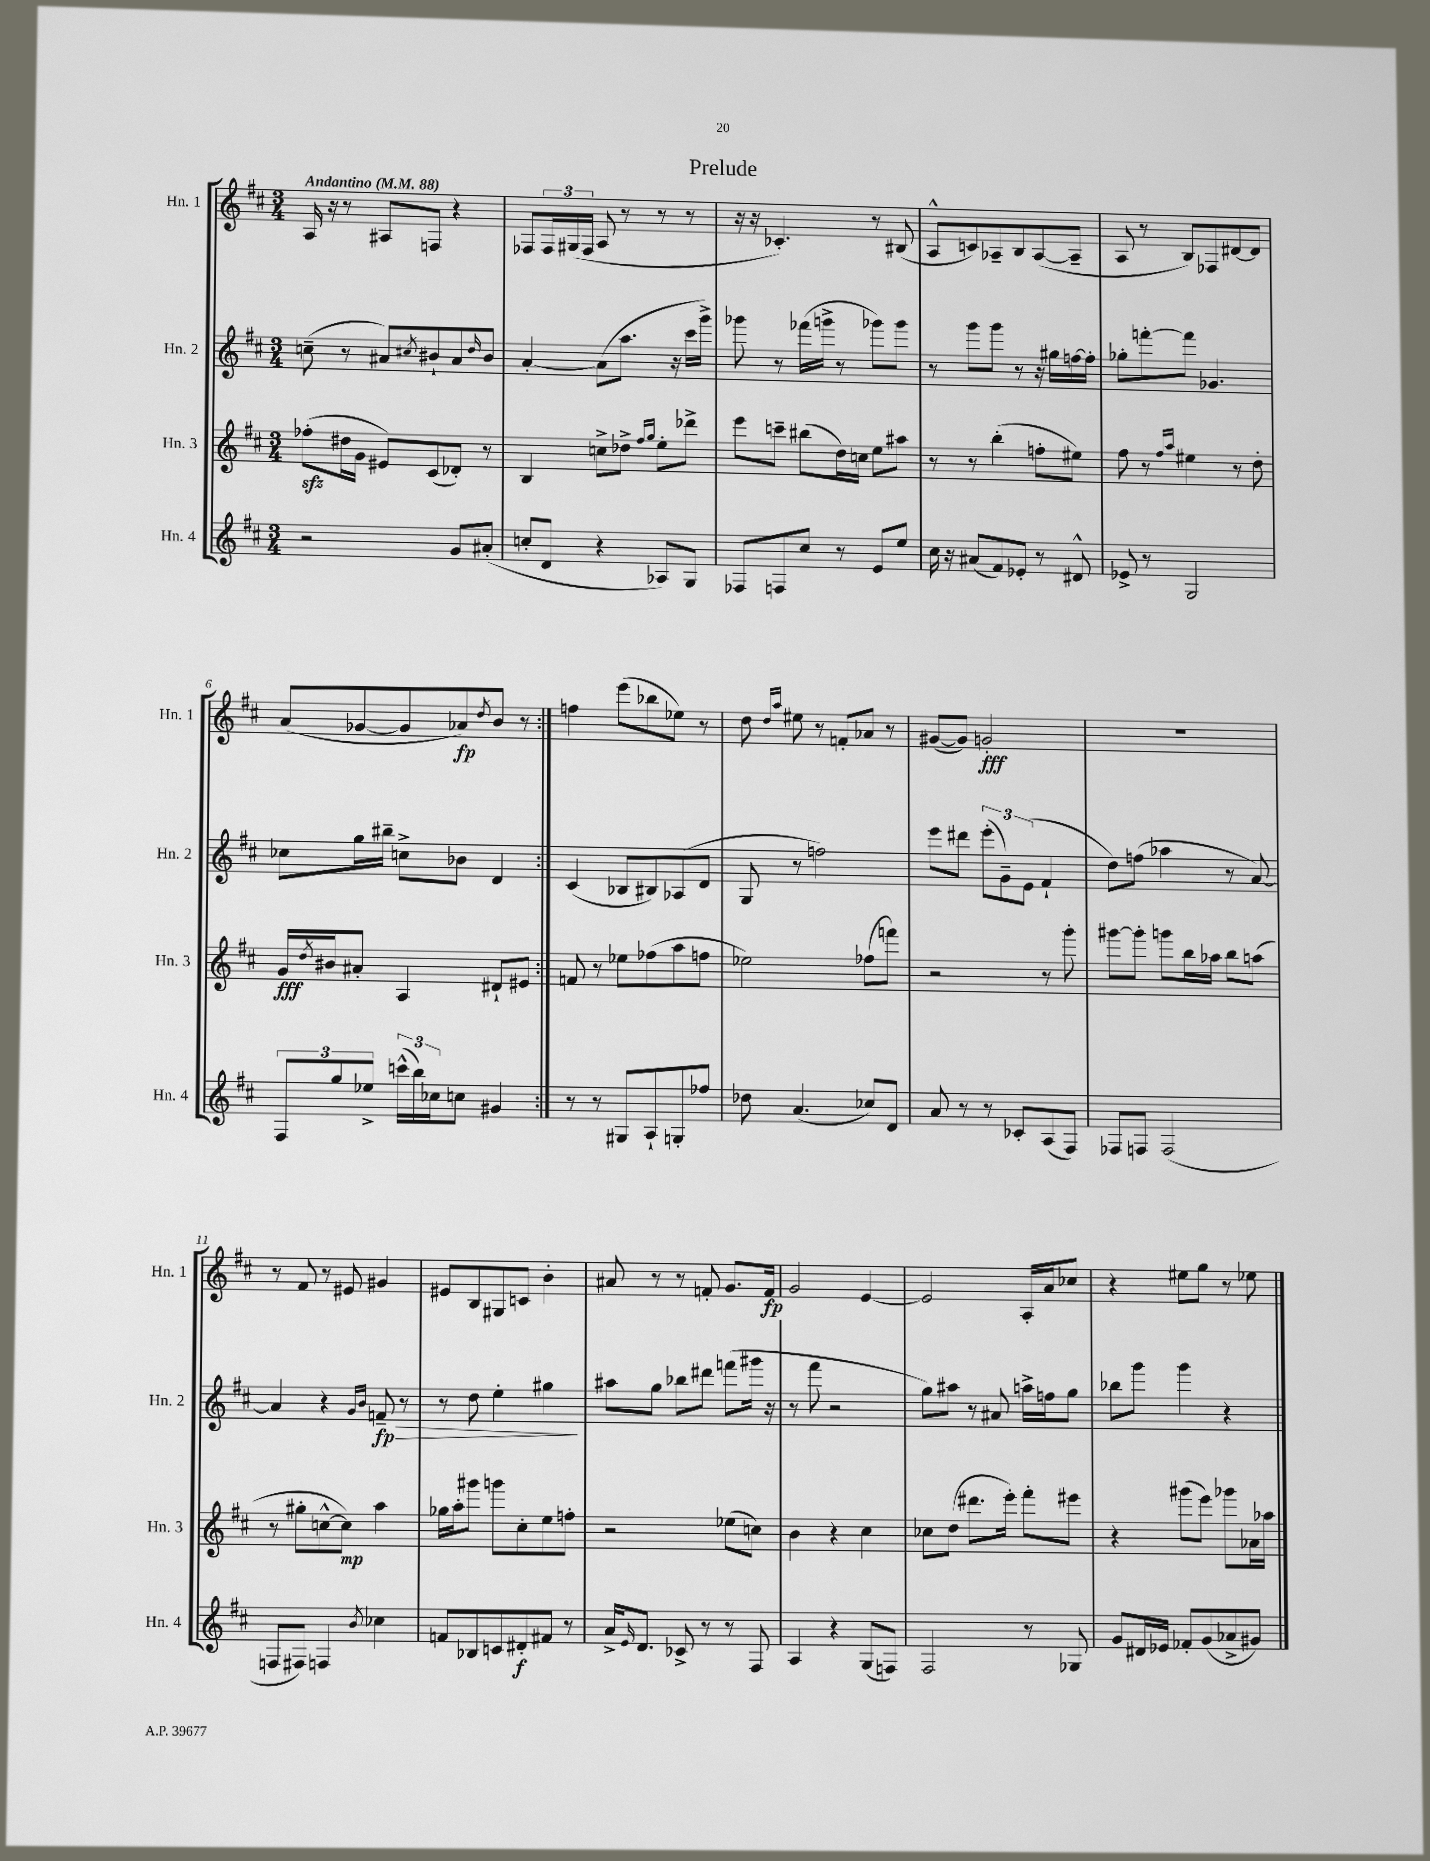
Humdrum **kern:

**kern	**dynam	**kern	**dynam	**kern	**dynam	**kern	**dynam
*part4	*part4	*part3	*part3	*part2	*part2	*part1	*part1
*staff4	*staff4	*staff3	*staff3	*staff2	*staff2	*staff1	*staff1
*I"Hn. 4	*	*I"Hn. 3	*	*I"Hn. 2	*	*I"Hn. 1	*
*I'Hn. 4	*	*I'Hn. 3	*	*I'Hn. 2	*	*I'Hn. 1	*
*clefG2	*	*clefG2	*	*clefG2	*	*clefG2	*
*k[f#c#]	*	*k[f#c#]	*	*k[f#c#]	*	*k[f#c#]	*
*M3/4	*	*M3/4	*	*M3/4	*	*M3/4	*
*MM88	*	*MM88	*	*MM88	*	*MM88	*
=1	=1	=1	=1	=1	=1	=1	=1
!	!	!	!	!	!	!LO:TX:a:B:t=Andantino	!
2r	.	(8ff-Xzz'\L	.	(8ccn~\	.	16A/	.
.	.	.	.	.	.	16r	.
.	.	16dd#X\L	.	8r	.	8r	.
.	.	16g\JJ	.	.	.	.	.
.	.	8e#X/L)	.	8a#X/L)	.	8A#X/L	.
.	.	.	.	8qcc#X/	.	.	.
.	.	(8c#/	.	8b#X`/	.	8Fn/J	.
8g/L	.	8d-X'/J)	.	8a#/	.	4r	.
.	.	.	.	16qqdd/	.	.	.
(8a#X'/J	.	8r	.	8b#/J	.	.	.
=2	=2	=2	=2	=2	=2	=2	=2
8ccn'/L	.	4B/	.	[4a'/	.	8F-X/L	.
8d/J	.	.	.	.	.	24F-/L	.
.	.	.	.	.	.	(24G#X/	.
.	.	.	.	.	.	24F-/JJ	.
4r	.	8ccn^\L	.	(8a\L]	.	8A/	.
.	.	8dd-X^\J	.	8.aa\J	.	8r	.
.	.	16qqff#/LL	.	.	.	.	.
.	.	16qqgg/JJ	.	.	.	.	.
8A-X/L)	.	8ee'\L	.	.	.	8r	.
.	.	.	.	16r	.	.	.
8G/J	.	8ddd-X^\J	.	16ccc#\LL	.	8r	.
.	.	.	.	16ggg^\JJ)	.	.	.
=3	=3	=3	=3	=3	=3	=3	=3
8F-X/L	.	8eee\L	.	8ggg-X\	.	16r	.
.	.	.	.	.	.	16r	.
8Fn/	.	8cccn~\J	.	8r	.	4.c-X'/)	.
8cc#/J	.	(8bb#X\L	.	(16fff-X\LL	.	.	.
.	.	.	.	16gggn^\JJ	.	.	.
8r	.	16dd\L)	.	8r	.	.	.
.	.	16ccn\JJ	.	.	.	.	.
8e/L	.	8ee\L	.	8ggg-X\L)	.	8r	.
8ee/J	.	8aa#X\J	.	8ggg-\J	.	(8B#X/	.
=4	=4	=4	=4	=4	=4	=4	=4
16cc#\	.	8r	.	8r	.	8A^^/L	.
16r	.	.	.	.	.	.	.
(8a#X/L	.	8r	.	8ggg\L	.	8cn/)	.
8f#/)	.	(4bb'\	.	8ggg\J	.	8A-X~/	.
8e-X'/J	.	.	.	8r	.	8B/	.
8r	.	8ffn'\L	.	16r	.	([8A-/	.
.	.	.	.	16gg#X\LL	.	.	.
8d#X^^/	.	8ee#X\J)	.	[16ffn\	.	8A-~/J]	.
.	.	.	.	16ff'\JJ]	.	.	.
=5	=5	=5	=5	=5	=5	=5	=5
8e-X^/	.	8ff#\	.	8gg-X'\L	.	8A/	.
8r	.	8r	.	[8fffn'\	.	8r	.
.	.	16qqff#/LL	.	.	.	.	.
.	.	16qqaa/JJ	.	.	.	.	.
2G/	.	4ee#X\	.	8fff\J]	.	8B/L)	.
.	.	.	.	4.g-X/	.	8F-X/	.
.	.	8r	.	.	.	[8d#X/	.
.	.	8dd'\	.	.	.	8d#/J]	.
!!LO:LB:g=z
=6	=6	=6	=6	=6	=6	=6	=6
12F#/L	.	16g/LL	fff	8cc-X\L	.	(8a/L	.
.	.	8qdd/	.	.	.	.	.
.	.	16b#X/J	.	.	.	.	.
12gg/	.	.	.	.	.	.	.
.	.	8a#X'/J	.	16gg\L	.	[8g-X/	.
12ee-X^/J	.	.	.	.	.	.	.
.	.	.	.	16bb#X~\JJ	.	.	.
(24cccn^^\LL	.	4A/	.	8ccn^\L	.	8g-/]	.
24bb\)	.	.	.	.	.	.	.
24cc-X\J	.	.	.	.	.	.	.
8ccn\J	.	.	.	8b-X\J	.	8a-X/)	fp
.	.	.	.	.	.	8qdd/	.
4g#X/	.	8d#X`/L	.	4d/	.	8b/J	.
.	.	8e#X/J	.	.	.	8r	.
=7:|!	=7:|!	=7:|!	=7:|!	=7:|!	=7:|!	=7:|!	=7:|!
8r	.	8fn/	.	(4c#/	.	4ffn\	.
8r	.	8r	.	.	.	.	.
8G#X/L	.	8ee-X\L	.	8B-X/L	.	(8eee\L	.
8A`/	.	(8ff-X\	.	8B#X/)	.	8bb-X\	.
8Gn'/	.	8aa\	.	(8A-X/	.	8ee-X\J)	.
8ff-X/J	.	8ffn\J	.	8d/J	.	8r	.
=8	=8	=8	=8	=8	=8	=8	=8
8dd-X\	.	2ee-X\)	.	8G/	.	8dd\	.
.	.	.	.	.	.	16qqdd/LL	.
.	.	.	.	.	.	16qqaa/JJ	.
(4.a/	.	.	.	8r	.	8ee#X\	.
.	.	.	.	2ffn\)	.	8r	.
.	.	.	.	.	.	8fn'/L	.
8cc-X/L)	.	(8ff-X\L	.	.	.	8a-X/J	.
8d/J	.	8fffn\J)	.	.	.	8r	.
=9	=9	=9	=9	=9	=9	=9	=9
8a/	.	2r	.	8eee\L	.	([8g#X/L	.
8r	.	.	.	8ddd#X\J	.	8g#/J])	.
8r	.	.	.	(12eee'\L	.	2gn'/	fff
.	.	.	.	12g~\)	.	.	.
8c-X'/L	.	.	.	.	.	.	.
.	.	.	.	(12e\J	.	.	.
(8A/	.	8r	.	4f#`/	.	.	.
8F#/J)	.	8ggg'\	.	.	.	.	.
=10	=10	=10	=10	=10	=10	=10	=10
8F-X/L	.	[8ggg#X\L	.	8dd\L)	.	2.r	.
8Fn/J	.	8ggg#'\J]	.	(8ffn\J	.	.	.
(2F/	.	8gggn\L	.	4aa-X\	.	.	.
.	.	16bb\L	.	.	.	.	.
.	.	16aa-X\JJ	.	.	.	.	.
.	.	8bb\L	.	8r	.	.	.
.	.	(8aan\J	.	[8a/)	.	.	.
!!LO:LB:g=z
=11	=11	=11	=11	=11	=11	=11	=11
8Fn/L	.	8r	.	4a/]	.	8r	.
8F#X/J)	.	8gg#X'\L	.	.	.	8f#/	.
4Fn/	.	[8ccn^^\	.	4r	.	8r	.
.	.	8cc\J])	mp	.	.	8e#X/	.
.	.	.	.	16qqg/LL	.	.	.
8qb/	.	.	.	16qqb/JJ	.	.	.
!	!	!	!	!	!LO:HP:b	!	!
4cc-X\	.	4aa\	.	8fn~/	> fp	4g#X/	.
.	.	.	.	8r	.	.	.
=12	=12	=12	=12	=12	=12	=12	=12
8fn/L	.	16gg-X\LL	.	8r	.	8e#X/L	.
.	.	16aa'\J	.	.	.	.	.
8B-X/	.	8ggg#X\J	.	8dd\	.	8B/	.
8cn/	.	8gggn\L	.	4ee'\	.	8G#X/	.
8d#X'/	f	8cc#'\	.	.	.	8cn/J	.
8f#X/J	.	8ee\	.	4gg#X\	.	4b'\	.
8r	.	8ffn'\J	.	.	.	.	.
.	.	.	.	.	]	.	.
=13	=13	=13	=13	=13	=13	=13	=13
16a^/KL	.	2r	.	8aa#X\L	.	8a#X/	.
16qqe/	.	.	.	.	.	.	.
8.d/J	.	.	.	.	.	.	.
.	.	.	.	8gg\J	.	8r	.
8c-X^/	.	.	.	8bb-X\L	.	8r	.
8r	.	.	.	8ddd#X\J	.	8fn'/	.
8r	.	(8ee-X\L	.	(8fffn\L	.	8.g/L	.
8F#/	.	8ccn\J)	.	16ggg#X\Jk	.	.	.
.	.	.	.	16r	.	16f/Jk	fp
=14	=14	=14	=14	=14	=14	=14	=14
4A/	.	4b\	.	8r	.	2g/	.
.	.	.	.	8fff#\	.	.	.
4r	.	4r	.	2r	.	.	.
(8G/L	.	4cc#\	.	.	.	[4e/	.
8Fn/J)	.	.	.	.	.	.	.
=15	=15	=15	=15	=15	=15	=15	=15
2F#/	.	8cc-X\L	.	8gg\L)	.	2e/]	.
.	.	(8dd\J	.	8aa#X\J	.	.	.
.	.	8.ddd#X\L	.	8r	.	.	.
.	.	.	.	8a#X/	.	.	.
.	.	16eee'\Jk)	.	.	.	.	.
8r	.	8fff#'\L	.	16aan^\LL	.	16A'/LL	.
.	.	.	.	16ffn\J	.	16a/J	.
8G-X/	.	8eee#X\J	.	8gg\J	.	8cc-X/J	.
=16	=16	=16	=16	=16	=16	=16	=16
8g/L	.	4r	.	8bb-X\L	.	4r	.
16d#X/L	.	.	.	8ggg\J	.	.	.
16e-X/JJ	.	.	.	.	.	.	.
8f-X'/L	.	(8ggg#X\L	.	4ggg\	.	8ee#X\L	.
(8g/	.	8eee\J)	.	.	.	8gg\J	.
8a-X^/	.	8ggg-X\L	.	4r	.	8r	.
8g#X/J)	.	16a-X\L	.	.	.	8ee-X\	.
.	.	16aa-X\JJ	.	.	.	.	.
==	==	==	==	==	==	==	==
*-	*-	*-	*-	*-	*-	*-	*-
